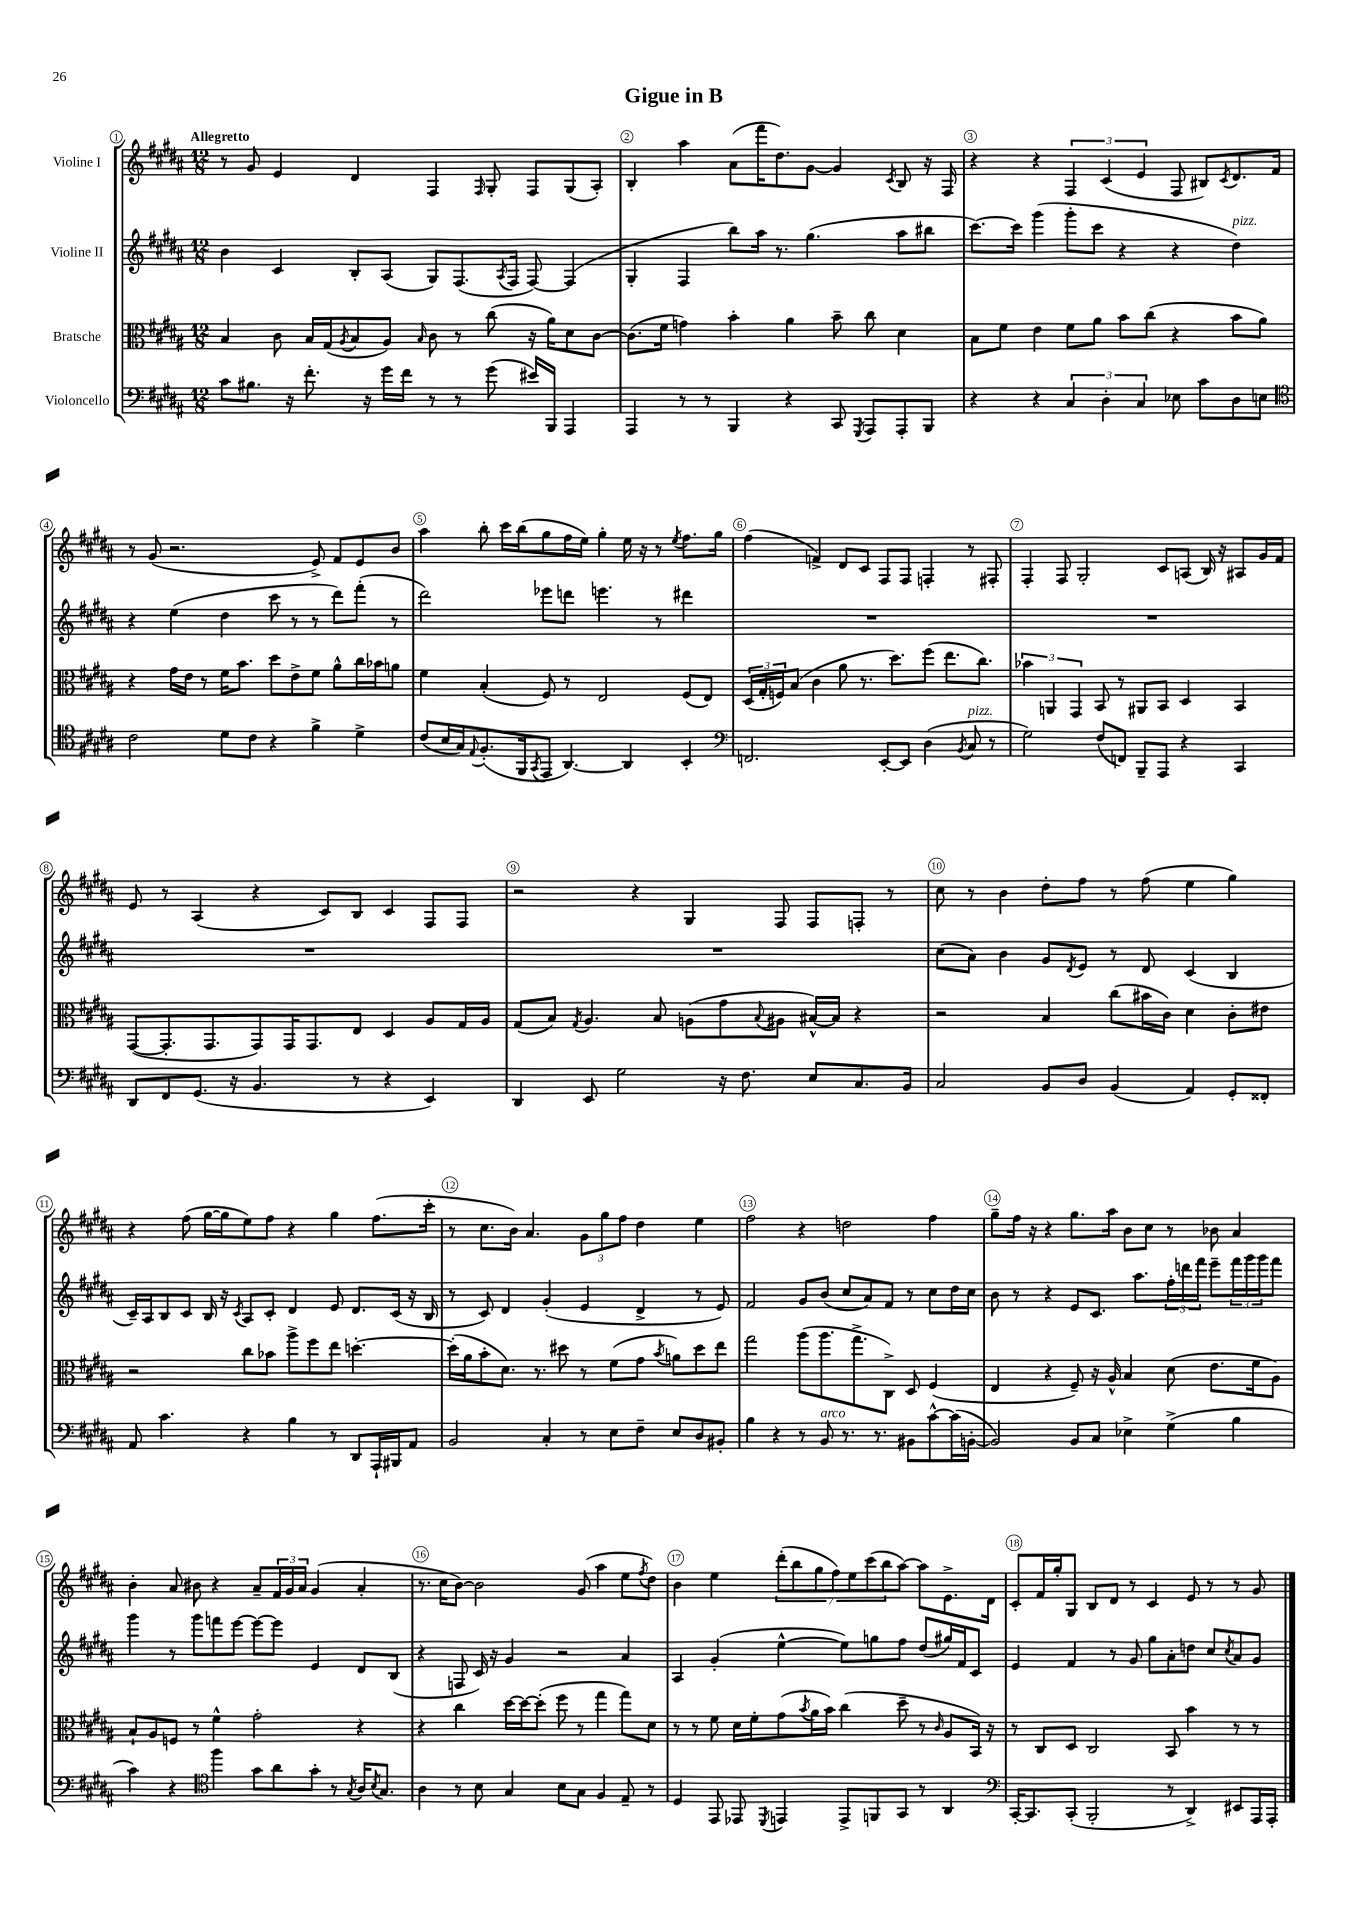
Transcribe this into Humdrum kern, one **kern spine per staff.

**kern	**kern	**kern	**kern
*staff4	*staff3	*staff2	*staff1
*clefF4	*clefC3	*clefG2	*clefG2
*k[f#c#g#d#a#]	*k[f#c#g#d#a#]	*k[f#c#g#d#a#]	*k[f#c#g#d#a#]
*M12/8	*M12/8	*M12/8	*M12/8
8c#	4B	4b	8r
8.B#	.	.	8g#
.	8c#	4c#	4e
16r	.	.	.
8.f#'	16B	.	.
.	(16G#	.	.
.	8qA#	.	.
.	8B	8B'	4d#
16r	.	.	.
16g#	8A#)	(8A#	.
16f#	.	.	.
.	16qqB	.	.
8r	8c#	8G#)	4F#
8r	8r	(8.F#	.
.	.	.	16qqF#
(8g#	(8cc#	.	8G#'
.	.	8qA#	.
.	.	16F#	.
16e#)	16r	[8F#)	8F#
16BBB	16a#)	.	.
4AAA#	8d#	(4F#]	(8G#
.	[8c#	.	8A#')
=	=	=	=
4AAA#	(8.c#]	4G#'	4B'
.	16f#	.	.
8r	4g)	4F#	4aa#
8r	.	.	.
4BBB	4b'	8bb)	(8a#
.	.	16aa#	16fff#
.	.	8.r	8.dd#)
4r	4a#	.	.
.	.	(4.gg#	[8g#
8CC#	8b~	.	4g#]
8qGGG#	.	.	.
8AAA#	8cc#	.	.
.	.	.	8qc#
8AAA#'	4d#	8aa#	8B
8BBB	.	8bb#	16r
.	.	.	16F#
=	=	=	=
4r	8B	[8.ccc#)	4r
.	8f#	.	.
.	.	16ccc#]	.
4r	4e	(4ggg#	4r
6C#	8f#	8ggg#'	6F#
.	8a#	8ccc#	.
6D#'	.	.	(6c#
.	8b	4r	.
6C#	.	.	6e
.	(8cc#	.	.
8E-	4r	4r	8F#
8c#	.	.	8B#)
.	.	.	8qc#
8D#	8b	4dd#)	8.d#
8E	8a#)	.	.
.	.	.	16f#
=	=	=	=
*clefC4	*	*	*
2c#	4r	4r	8r
.	.	.	(8g#
.	16g#	(4ee	2.r
.	16e	.	.
.	8r	.	.
8d#	16f#	4dd#	.
.	8.b	.	.
8c#	.	.	.
4r	8dd#	8ccc#	.
.	8e^	8r	.
4f#^	8f#	8r	8e^)
.	8a#^^	8ddd#)	8f#
4d#^	16cc#	(8fff#'	8e
.	16b-	.	.
.	8a	8r	8b
=	=	=	=
(8c#	4f#	2ddd#)	4aa#
16B	.	.	.
16G#)	.	.	.
8qqE	.	.	.
(8.F#'	(4B'	.	8bb'
.	.	.	16ccc#
16FF#	.	.	(16bb
8qGG#	.	.	.
8EE	8F#)	8eee-	8gg#
[4.AA#)	8r	8ddd	16ff#
.	.	.	16ee)
.	2E	4.eee	4gg#'
4AA#]	.	.	16ee
.	.	.	16r
.	.	8r	8r
.	.	.	8qee
4BB'	(8F#	4ddd#	8.ff#
.	8E)	.	.
.	.	.	16gg#
=	=	=	=
*clefF4	*	*	*
2.FF	(24D#	1.r	(4ff#
.	24G#'	.	.
.	24F)	.	.
.	(8B	.	.
.	4c#	.	4f^)
.	8a#	.	8d#
.	8.r	.	8c#
[8EE'	.	.	8F#
.	8.dd#)	.	.
8EE]	.	.	8F#
(4D#	(8ff#	.	4F'
.	8.ee	.	.
8qBB	.	.	.
8C#	.	.	8r
.	8.cc#)	.	.
8r	.	.	8F#'
=	=	=	=
2G#)	6b-	1.r	4F#'
.	6AA	.	.
.	.	.	8F#
.	6GG#	.	.
.	.	.	2G#'
(8F#	8BB	.	.
8FF)	8r	.	.
8BBB~	8AA#	.	.
8AAA#	8BB	.	8c#
4r	4D#	.	(8A
.	.	.	16B)
.	.	.	16r
4CC#	4BB	.	8A#
.	.	.	16g#
.	.	.	16f#
=	=	=	=
8DD#	([8GG#	1.r	8e
8FF#	8.GG#']	.	8r
(8.GG#	.	.	(4A#
.	8.GG#	.	.
16r	.	.	.
4.BB	8GG#)	.	4r
.	16GG#	.	.
.	8.GG#	.	.
.	.	.	8c#)
8r	8E	.	8B
4r	4D#	.	4c#
4EE)	8A#	.	8F#
.	16G#	.	8F#
.	16A#	.	.
=	=	=	=
4DD#	(8G#	1.r	2r
.	8B)	.	.
.	8qG#	.	.
8EE	4.A#	.	.
2G#	.	.	.
.	.	.	4r
.	8B	.	.
.	(8A	.	4G#
16r	8g#	.	.
8.F#	.	.	.
.	8qqB	.	.
.	8A#	.	8F#
8E	[16B#^^)	.	8F#
.	16B#]	.	.
8.C#	4r	.	8F'
.	.	.	8r
16BB	.	.	.
=	=	=	=
2C#	2r	(8cc#	8cc#
.	.	8a#)	8r
.	.	4b	4b
8BB	4B	8g#	8dd#'
.	.	8qd#	.
8D#	.	8e	8ff#
(4BB	(8cc#	8r	8r
.	16b#	8d#	(8ff#
.	16c#)	.	.
4AA#)	4d#	(4c#	4ee
8GG#'	8c#'	4B	4gg#)
8FF##'	8e#	.	.
=	=	=	=
8AA#	2r	16c#~)	4r
.	.	16A#	.
4.c#	.	8B	.
.	.	8c#	(8ff#
.	.	16B	[16gg#
.	.	16r	16gg#]
.	.	8qc#	.
4r	8cc#	8A#	8ee)
.	8b-	8c#'	8ff#
4B	8aa#^	4d#	4r
.	8ff#	.	.
8r	8ee	8e	4gg#
8DD#	[4.dd'	8.d#	.
16AAA#`	.	.	(8.ff#
16BBB#	.	(16c#	.
8AA#	.	16r	.
.	.	16B	16ccc#'
=	=	=	=
2BB	(16dd']	8r	8r
.	16a#	.	.
.	8b'	8c#)	8.cc#
.	8.d#)	4d#	.
.	.	.	16b)
.	.	.	4.a#
.	8.r	.	.
4C#'	.	(4g#'	.
.	8dd#	.	.
8r	8r	4e	12g#
.	.	.	12gg#
8E	(8f#	.	.
.	.	.	12ff#
8F#~	8g#	4d#^	4dd#
.	8qb	.	.
8E	8a)	.	.
8D#	8dd#	8r	4ee
8BB#'	8ee	8e)	.
=	=	=	=
4B	2gg#	2f#	2ff#
4r	.	.	.
8r	(8aa#	8g#	4r
8BB	8.aa#	(8b	.
8.r	.	8cc#	2dd
.	8.gg#^	.	.
.	.	8a#)	.
8.r	.	.	.
.	8C#^)	8f#	.
8BB#	8D#	8r	.
[8c#^^	(4F#	8cc#	4ff#
(16c#]	.	16dd#	.
[16BB'	.	16cc#	.
=	=	=	=
2BB])	4E	8b	8gg#~
.	.	8r	16ff#
.	.	.	16r
.	4r	4r	4r
8BB	8F#~)	8e	8.gg#
8C#	16r	8.c#	.
.	16A#^^	.	16aa#
4E-^	4B	.	8b
.	.	8.aa#	.
.	.	.	8cc#
(4G#^	(8d#	24ff#'	8r
.	.	24ddd	.
.	.	24fff#	.
.	8.e	8eee~	8b-
4B	.	24fff#	4a#
.	.	24ggg#	.
.	16f#	.	.
.	.	24ggg#	.
.	8A#)	8fff#	.
=	=	=	=
4c#)	8B`	4ggg#	4b'
.	8A#	.	.
4r	8F	8r	8a#
.	8r	8ggg#	8b#
*clefC4	*	*	*
4ff#	4f#^^	8fff	4r
.	.	[8eee	.
8g#	2g#'	8eee_	8a#~
8a#	.	8eee]	24f#
.	.	.	24g#
.	.	.	24a#
8g#'	.	4e	(4g#
8r	.	.	.
8qG#	.	.	.
16A#	4r	8d#	4a#'
8qB	.	.	.
8.G#	.	.	.
.	.	(8B	.
=	=	=	=
4A#	4r	4r	8.r
.	.	.	16cc#
8r	4cc#	8F	[8b)
8B	.	16c#)	2b]
.	.	16r	.
4G#	[16dd#	4g#	.
.	16dd#_	.	.
.	(8dd#']	.	.
8B	8ff#	2r	.
8G#	8r	.	(8g#
4F#	4gg#	.	4aa#
8E~	8gg#)	4a#	8ee
.	.	.	8qff#
8r	8d#	.	8dd#)
=	=	=	=
4D#	8r	4A#	4b
.	8r	.	.
8EE	8f#	(4g#'	4ee
8EE-	16d#	.	.
.	16f#'	.	.
8qDD#	.	.	.
4EE	(8g#	[4ee^^	(14ddd#'
.	.	.	14bb
.	8qb	.	.
.	16a#	.	.
.	.	.	14gg#
.	16b)	.	.
.	.	.	14ff#)
8EE^	(4cc#	8ee])	.
.	.	.	14ee
.	.	.	(14ccc#
8FF	.	8gg	.
.	.	.	14bb
8GG#	8dd#~	8ff#	[8aa#)
8r	8r	(8dd#	8aa#]
.	16qqc#	.	.
4AA#	8A#	16gg#)	8.e^
.	.	16f#	.
.	16BB)	8c#	.
.	16r	.	16d#
=	=	=	=
*clefF4	*	*	*
[16CC#'	8r	4e	8c#'
8.CC#]	.	.	.
.	8C#	.	16f#
.	.	.	16gg#'
(8CC#'	8D#	4f#	8G#
2BBB'	2C#	.	8B
.	.	8r	8d#
.	.	8g#	8r
.	.	8gg#	4c#
8r	8BB	8a#'	.
4DD#^)	4b	8dd	8e
.	.	8cc#	8r
.	.	8qcc#	.
8EE#	8r	8a#	8r
16AAA#	8r	8g#	8g#
16AAA#'	.	.	.
==	==	==	==
*-	*-	*-	*-
